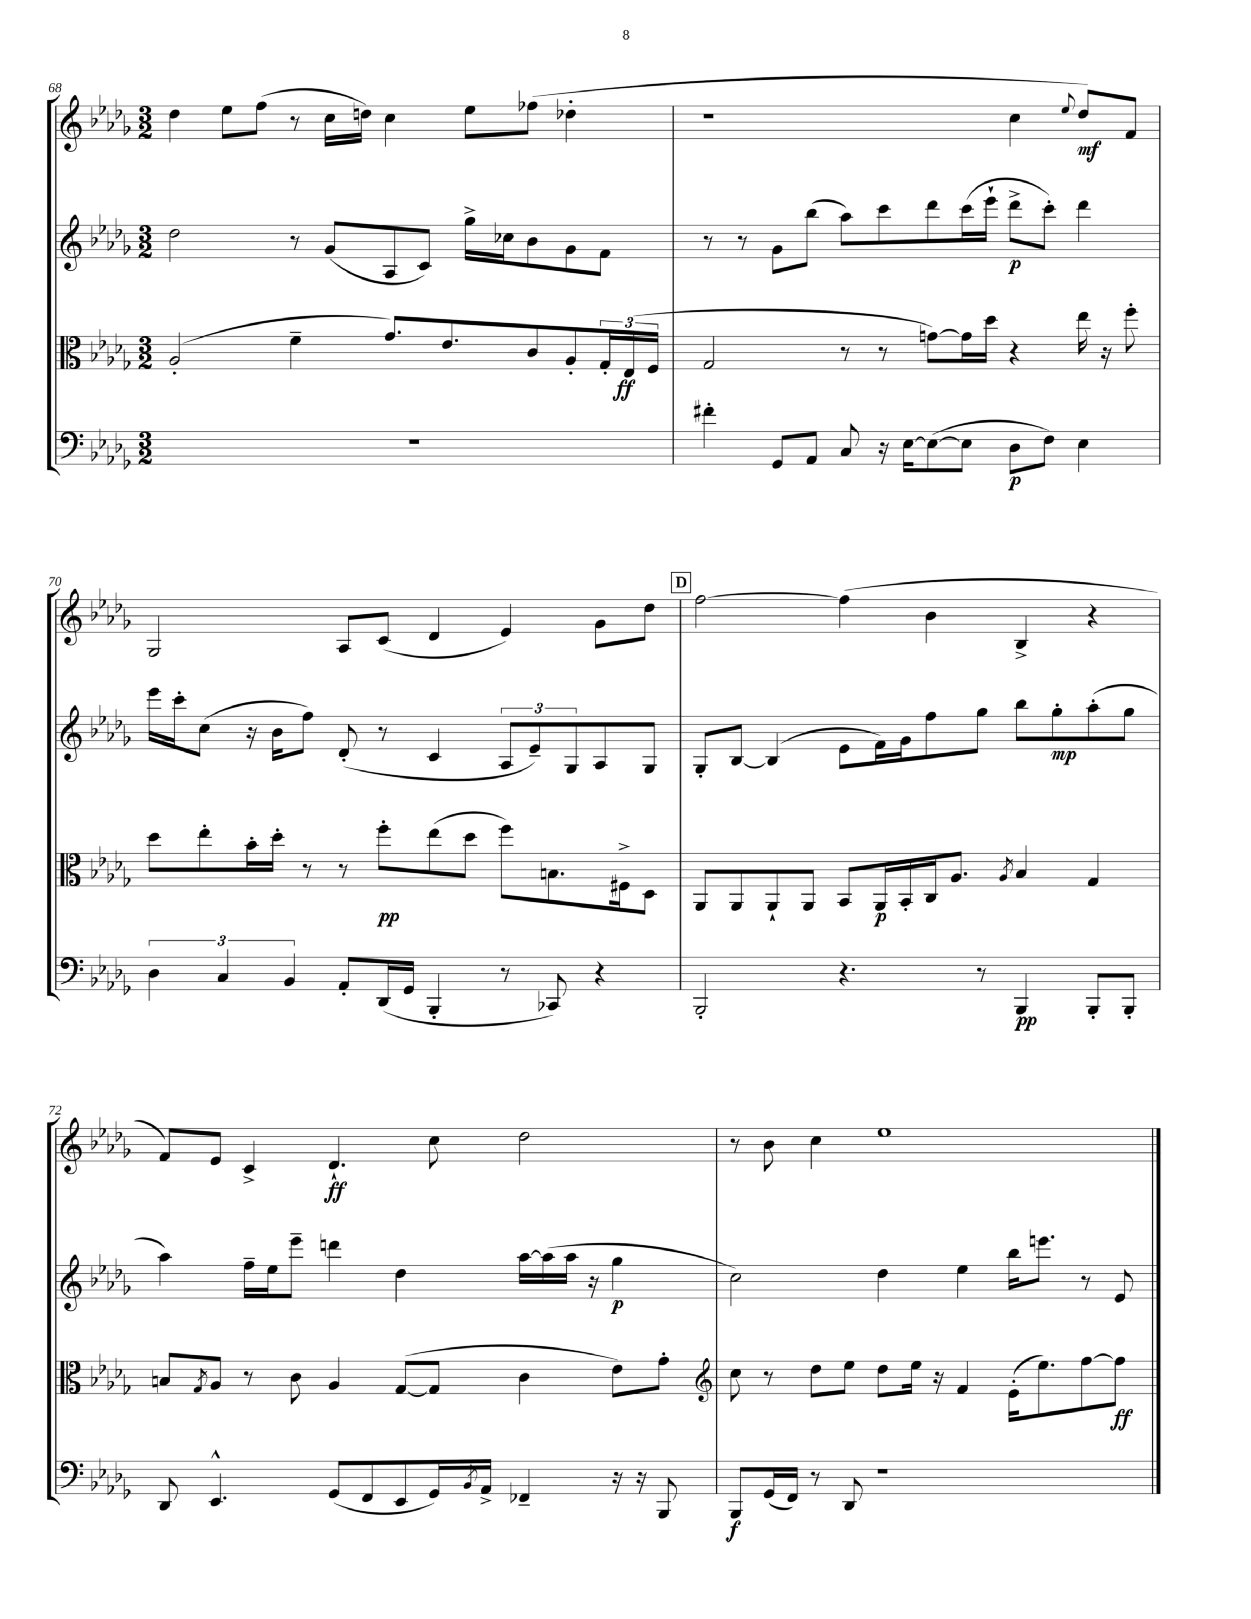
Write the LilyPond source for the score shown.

<<
\new StaffGroup <<
\new Staff = "s0" {
    \clef treble \key des \major \numericTimeSignature \time 3/2
    des''4 ees''8 f''8( r8 c''16 d''16) c''4 ees''8 fes''8( des''4-. |
    r1 c''4 \appoggiatura { ees''8 } des''8\mf) f'8 |
    ges2 aes8 c'8( des'4 ees'4) ges'8 des''8 |
    \mark \markup { \box "D" } f''2~ f''4( bes'4 bes4-> r4 |
    f'8) ees'8 c'4-> des'4.-!\ff c''8 des''2 |
    r8 bes'8 c''4 ees''1 \bar "|." |
}
\new Staff = "s1" {
    \clef treble \key des \major \numericTimeSignature \time 3/2
    des''2 r8 ges'8( aes8 c'8) ges''16-> ces''16 bes'8 ges'8 f'8 |
    r8 r8 ges'8 bes''8( aes''8) c'''8 des'''8 c'''16( ees'''16-! des'''8->\p c'''8-.) des'''4 |
    ees'''16 c'''16-. c''8( r16 bes'16 f''8) des'8-.( r8 c'4 \tuplet 3/2 { aes8 ees'8--) ges8 } aes8 ges8 |
    \mark \markup { \box "D" } ges8-. bes8~ bes4( ees'8 f'16) ges'16 f''8 ges''8 bes''8 ges''8-.\mp aes''8-.( ges''8 |
    aes''4) f''16-- ees''16 ees'''8-- d'''4 des''4 aes''16~ aes''16( aes''16 r16 ges''4\p |
    c''2) des''4 ees''4 bes''16 e'''8. r8 ees'8 \bar "|." |
}
\new Staff = "s2" {
    \clef alto \key des \major \numericTimeSignature \time 3/2
    aes2-.( f'4-- ges'8.) ees'8. c'8 aes8-. \tuplet 3/2 { ges16-. ees16\ff( f16 } |
    ges2 r8 r8 g'8~) g'16 des''16 r4 ees''16 r16 f''8-. |
    des''8 ees''8-. bes'16-. des''16-. r8 r8 f''8-.\pp ees''8( des''8 f''8) b8. fis16-> des8 |
    \mark \markup { \box "D" } aes,8 aes,8 aes,8-! aes,8 bes,8 aes,16\p bes,16-. c16 aes8. \acciaccatura { aes8 } bes4 ges4 |
    b8 \acciaccatura { ges8 } aes8 r8 c'8 aes4 ges8~( ges8 c'4 ees'8) ges'8-. |
    \clef treble c''8 r8 des''8 ees''8 des''8 ees''16 r16 f'4 ees'16-.( ees''8.) f''8~ f''8\ff \bar "|." |
}
\new Staff = "s3" {
    \clef bass \key des \major \numericTimeSignature \time 3/2
    R1. |
    fis'4-. ges,8 aes,8 c8 r16 ees16~ ees8~( ees8 des8\p f8) ees4 |
    \tuplet 3/2 { des4 c4 bes,4 } aes,8-. des,16( ges,16 bes,,4-. r8 ces,8) r4 |
    \mark \markup { \box "D" } bes,,2-. r4. r8 bes,,4\pp bes,,8-. bes,,8-. |
    des,8 ees,4.-^ ges,8( f,8 ees,8 ges,16) \acciaccatura { bes,8 } aes,16-> fes,4-- r16 r16 bes,,8 |
    bes,,8\f ges,16( f,16) r8 des,8 r1 \bar "|." |
}
>>
>>
\layout { \context { \Score currentBarNumber = #68 } }
